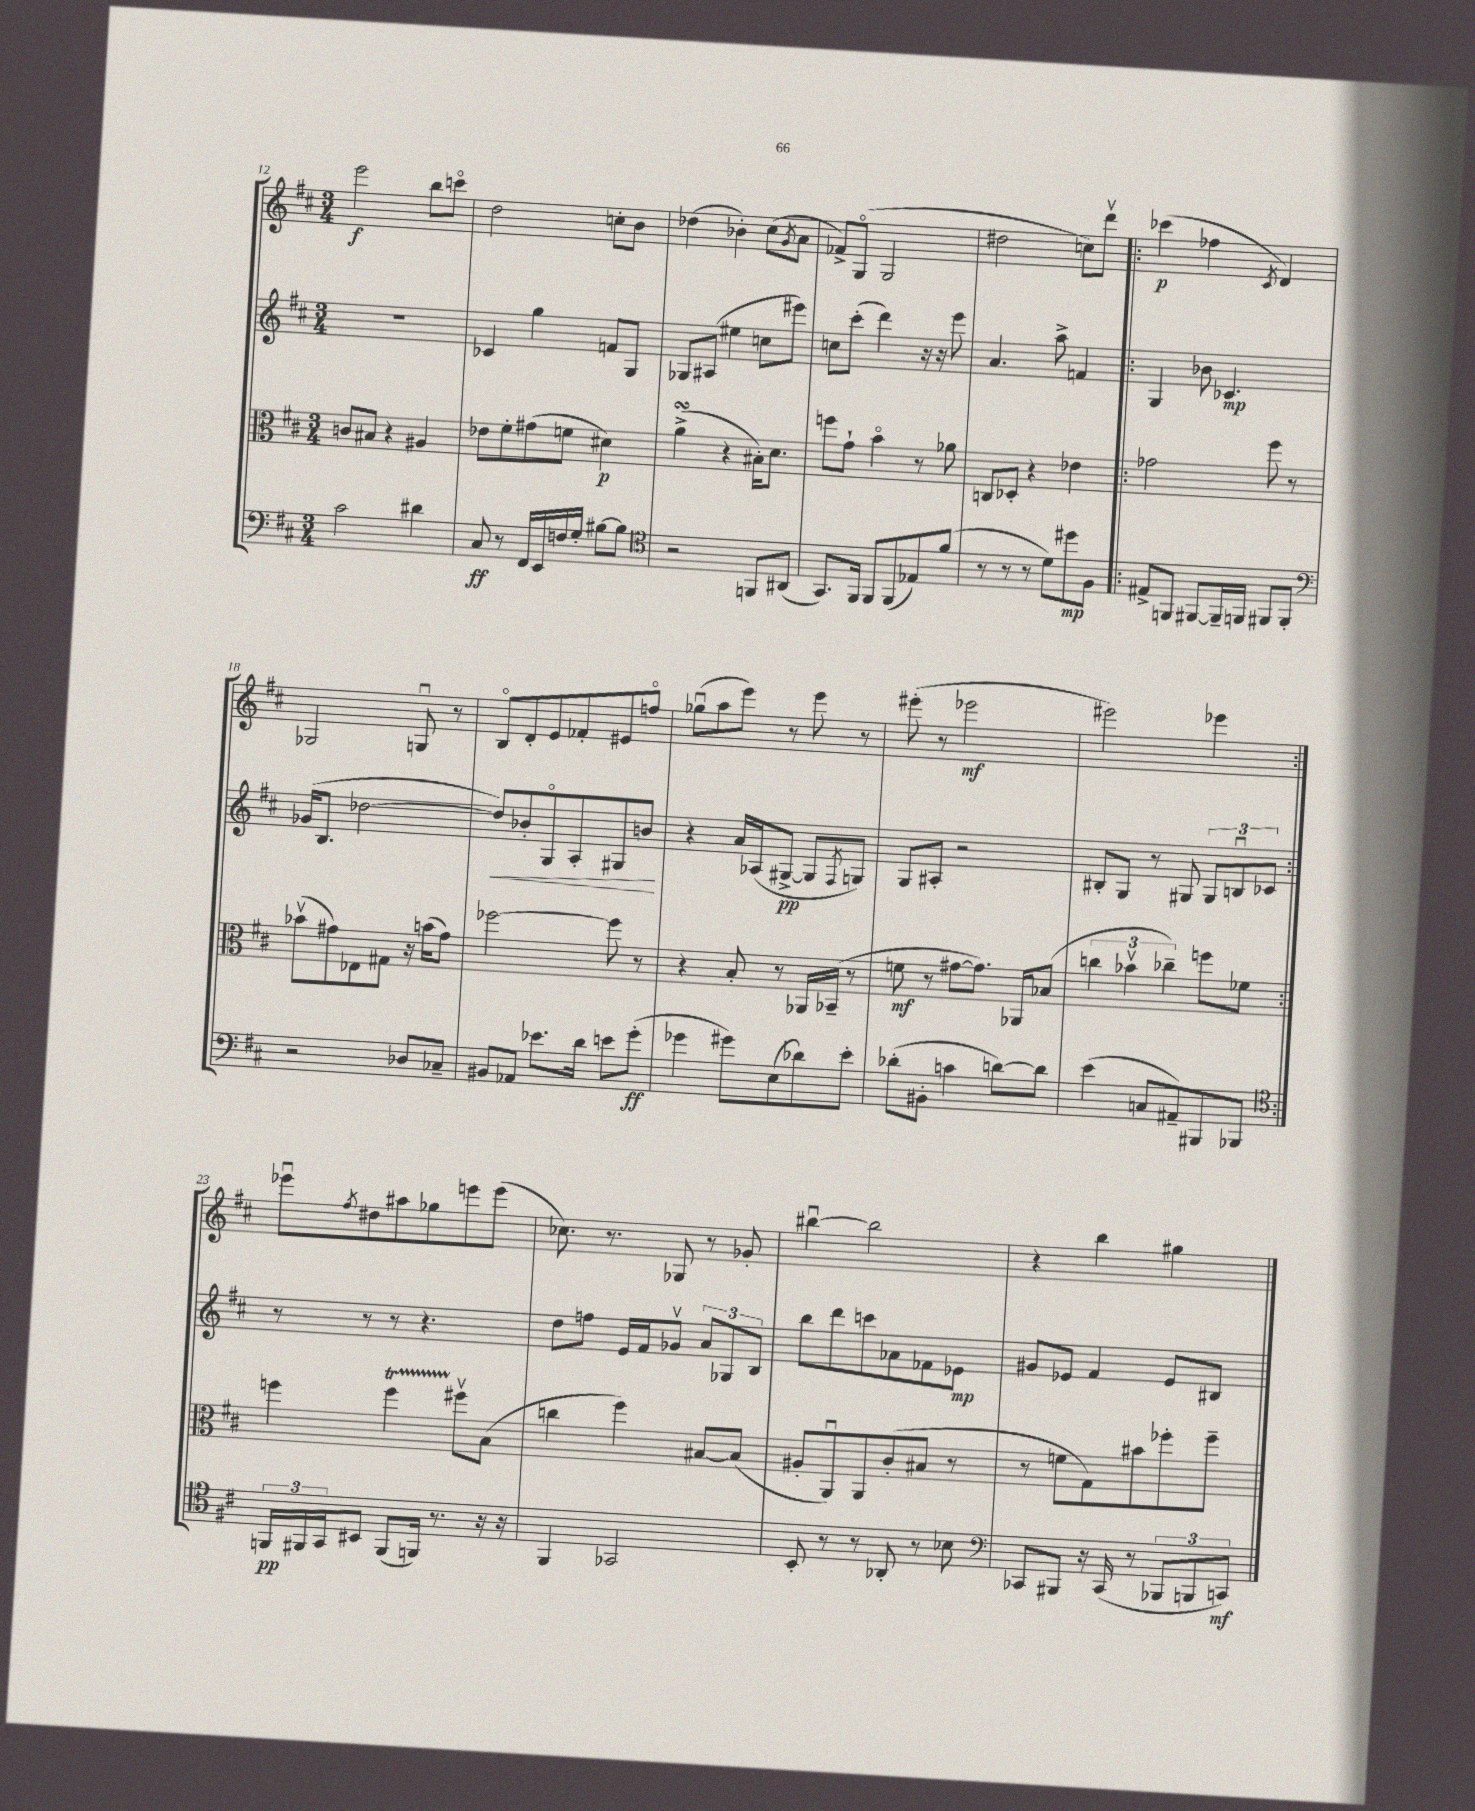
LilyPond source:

<<
\new StaffGroup <<
\new Staff = "s0" {
    \clef treble \key d \major \numericTimeSignature \time 3/4
    e'''2\f b''8 c'''8\flageolet |
    d''2 c''8-. b'8 |
    des''4( bes'4-.) cis''8( \acciaccatura { g'8 } a'8 |
    fes'8->) g8\flageolet( g2 |
    dis''2 c''8) d'''8\upbow |
    \repeat volta 2 { ces'''4\p( fes''4 \acciaccatura { cis'8 } d'4) |
    ges2 g8\downbow r8 |
    b8\flageolet d'8-. e'8 fes'8-. eis'8 f''8\flageolet |
    ges''8\downbow( a''8 e'''8) r8 e'''8 r8 |
    eis'''8-.( r8 ees'''2\mf |
    eis'''2) ees'''4 | }
    ees'''8\downbow \acciaccatura { fis''8 } dis''8 ais''8 ges''8 e'''8 e'''8( |
    ces''8.) r8. ges8 r8 ges'8-. |
    bis''4~\downbow bis''2 |
    r4 b''4 gis''4 \bar "|." |
}
\new Staff = "s1" {
    \clef treble \key d \major \numericTimeSignature \time 3/4
    R2. |
    ces'4 g''4 f'8 g8 |
    ges8 ais8( eis''4 c''8 eis'''8) |
    c''8 cis'''8-.( d'''4) r16 r16 e'''8 |
    a'4. a''8-> f'4 |
    \repeat volta 2 { g4 bes'8 ces'4.\mp |
    ges'16( b8. des''2~ |
    des''8\<) bes'8-. g8\flageolet a8-. gis8 b'8\! |
    r4 a'16 aes16( gis8~->\pp gis8 \acciaccatura { fis8 } g8) |
    g8 ais8-. r2 |
    bis8-. g8 r8 gis8 \tuplet 3/2 { gis8 b8\downbow ces'8 } | }
    r8 r8 r8 r4. |
    d''8 f''8 e'16 fis'16 ges'8\upbow \tuplet 3/2 { a'8 ges8 b8 } |
    b''8 d'''8 c'''8 aes'8 fes'8 ees'8\mp |
    gis'8 ees'8 fis'4 ees'8 bis8 \bar "|." |
}
\new Staff = "s2" {
    \clef alto \key d \major \numericTimeSignature \time 3/4
    c'8 bis8 r4 ais4 |
    ees'8 fis'8-. gis'8( f'8 dis'4\p) |
    a'4->\turn( r4 bis16-.) d'8. |
    f''8 g'8-! b'4\flageolet r8 aes'8 |
    c8 des8-. r4 ees'4 |
    \repeat volta 2 { ges'2 fis''8 r8 |
    bes'8\upbow( gis'8) ees8 gis8 r16 b'16( gis'8) |
    fes''2~ fes''8 r8 |
    r4 b8-. r8 aes,16 bes,16--( r8 |
    f'8\mf r8 gis'8~ gis'8.) aes,16 bes8( |
    \tuplet 3/2 { c''4 bes'4\upbow ces''4--) } f''8 fes'8 | }
    f''4 f''4\startTrillSpan fis''8\upbow\stopTrillSpan b8( |
    c''4 fis''4) bis8~ bis8( |
    ais8-. a,8\downbow) a,8 cis'8-.( bis8 r8 |
    r8 f'8 g8) bis'8 fes''8-. fes''8-- \bar "|." |
}
\new Staff = "s3" {
    \clef bass \key d \major \numericTimeSignature \time 3/4
    cis'2 dis'4 |
    cis8\ff r8 fis,16 e,16 f16 g16-. bis8~ bis8 |
    \clef tenor r2 f,8 ais,8( |
    g,8.) fis,16 fis,8 fis,8( ees8) fis'8( |
    r8 r8 r8 d'8) dis''8\mp fis8 |
    \repeat volta 2 { eis8-> f,8 fis,8~ fis,16-- f,16 fis,8 fis,8-. |
    \clef bass r2 des8 ces8-- |
    bis,8 aes,8 ees'8. d'16 e'8 g'8-.\ff( |
    ges'4 gis'8) e8( des'8) e'8-. |
    des'8-.( bis,8-. c'4 d'8~) d'8 |
    e'4( c8 ais,8--) bis,,8 bes,,8 | }
    \clef tenor \tuplet 3/2 { f,16\pp fis,16 g,16 } bis,8 fis,8( f,16) r8. r16 r16 |
    fis,4 ges,2 |
    b,8-. r8 r8 aes,8-. r8 bes8 |
    \clef bass ces,8 bis,,8 r16 ces,16( r8 \tuplet 3/2 { bes,,8 b,,8 c,8\mf) } \bar "|." |
}
>>
>>
\layout { \context { \Score currentBarNumber = #12 } }
